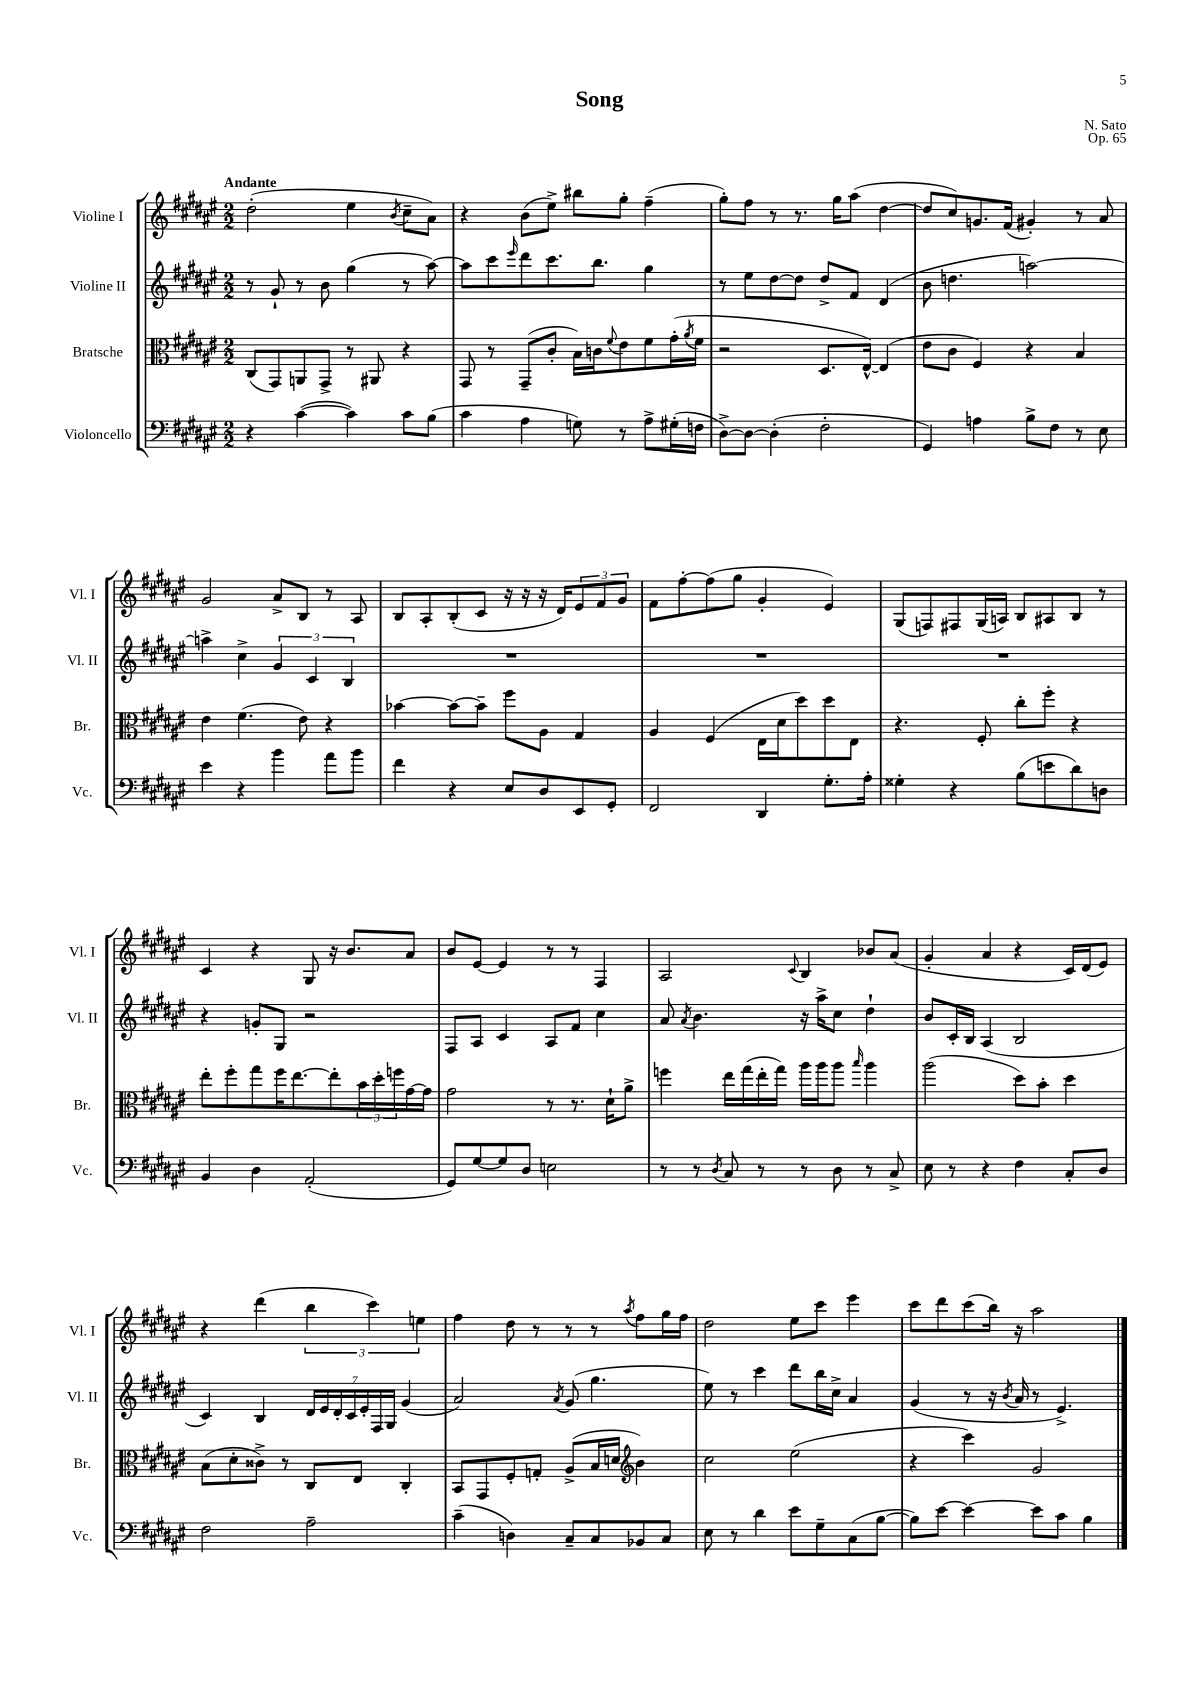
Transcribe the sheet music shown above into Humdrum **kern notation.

**kern	**kern	**kern	**kern
*staff4	*staff3	*staff2	*staff1
*clefF4	*clefC3	*clefG2	*clefG2
*k[f#c#g#d#a#e#]	*k[f#c#g#d#a#e#]	*k[f#c#g#d#a#e#]	*k[f#c#g#d#a#e#]
*M2/2	*M2/2	*M2/2	*M2/2
4r	(8C#	8r	(2dd#'
.	8GG#)	8g#`	.
([4c#	8AA	8r	.
.	8GG#^	8b	.
4c#])	8r	(4gg#	4ee#
.	8AA#	.	.
.	.	.	8qb
8c#	4r	8r	8cc#~
(8B	.	[8aa#)	8a#)
=	=	=	=
4c#	8GG#	8aa#]	4r
.	8r	8ccc#	.
.	.	16qqeee#	.
4A#	(8GG#~	8ddd#	(8b
.	8c#'	8.ccc#	8ee#^)
8G)	16B)	.	8bb#
.	16c	8.bb	.
.	8qqf#	.	.
8r	8e#	.	8gg#'
8A#^	8f#	4gg#	(4ff#~
(16G#'	(16g#'	.	.
.	8qa#	.	.
16F	16f#	.	.
=	=	=	=
[8D#^)	2r	8r	8gg#')
8D#_	.	8ee#	8ff#
(4D#']	.	[8dd#	8r
.	.	8dd#]	8.r
2F#'	8.D#	8dd#^	.
.	.	.	16gg#
.	.	8f#	(8aa#
.	[16E#^^)	.	.
.	(4E#]	(4d#	[4dd#
=	=	=	=
4GG#)	8e#	8b	8dd#]
.	8c#	4.dd	8cc#)
4A	4F#)	.	8.g
.	.	.	(16f#
8B^	4r	[2aa)	4g#')
8F#	.	.	.
8r	4B	.	8r
8E#	.	.	8a#
=	=	=	=
4e#	4e#	4aa^]	2g#
4r	(4.f#	4cc#^	.
4b	.	6g#	8a#^
.	8e#)	.	8B
.	.	6c#	.
8a#	4r	.	8r
.	.	6B	.
8b	.	.	8A#
=	=	=	=
4f#	[4b-	1r	8B
.	.	.	8A#'
4r	8b-_	.	(8B'
.	8b-~]	.	8c#
8E#	8ff#	.	16r
.	.	.	16r
8D#	8A#	.	16r
.	.	.	16d#)
8EE#	4G#	.	12e#
.	.	.	12f#
8GG#'	.	.	.
.	.	.	12g#
=	=	=	=
2FF#	4A#	1r	8f#
.	.	.	[8ff#'
.	(4F#	.	(8ff#]
.	.	.	8gg#
4DD#	16E#	.	4g#'
.	16d#	.	.
.	8dd#)	.	.
8.G#'	8dd#	.	4e#)
.	8E#	.	.
16A#'	.	.	.
=	=	=	=
4G##'	4.r	1r	(8G#
.	.	.	8F)
4r	.	.	8F#
.	8F#'	.	(16G#
.	.	.	16A)
(8B	8cc#'	.	8B
8e	8ff#'	.	8A#
8d#)	4r	.	8B
8D	.	.	8r
=	=	=	=
4BB	8ee#'	4r	4c#
.	8ff#'	.	.
4D#	8gg#	8g'	4r
.	16ff#	8G#	.
.	[8.ee#	.	.
(2AA#'	.	2r	8G#
.	8ee#']	.	16r
.	.	.	8.b
.	24b	.	.
.	24dd#'	.	.
.	24ff	.	.
.	[16g#	.	8a#
.	16g#]	.	.
=	=	=	=
8GG#)	2g#	8F#	8b
[8G#	.	8A#	[8e#
8G#]	.	4c#	4e#]
8D#	.	.	.
2E	8r	8A#	8r
.	8.r	8f#	8r
.	.	4cc#	4F#
.	16d#`	.	.
.	8a#^	.	.
=	=	=	=
8r	4ff	8a#	2A#
.	.	8qa#	.
8r	.	4.b	.
8qD#	.	.	.
8C#	16ee#	.	.
.	(16gg#	.	.
8r	16ee#'	.	.
.	16gg#)	.	.
.	.	.	8qqc#
8r	16aa#	16r	4B
.	16aa#	16aa#^	.
8D#	8aa#	8cc#	.
.	16qqbb	.	.
8r	4aa#	4dd#`	8b-
8C#^	.	.	(8a#
=	=	=	=
8E#	(2aa#	8b	4g#'
8r	.	16c#'	.
.	.	16B	.
4r	.	(4A#	4a#
4F#	8dd#)	2B	4r
.	8b'	.	.
8C#'	4dd#	.	16c#)
.	.	.	(16d#
8D#	.	.	8e#)
=	=	=	=
2F#	(8B	4c#)	4r
.	8d#'	.	.
.	8c##^)	4B	(4ddd#
.	8r	.	.
2A#~	8C#	28d#	6bb
.	.	28e#	.
.	.	28d#'	.
.	.	28c#	.
.	8E#	.	.
.	.	28e#'	.
.	.	.	6ccc#)
.	.	28F#	.
.	.	28G#	.
.	4C#'	(4g#	.
.	.	.	6ee
=	=	=	=
(4c#~	8BB	2a#)	4ff#
.	8GG#	.	.
4D)	8F#'	.	8dd#
.	8G'	.	8r
.	.	8qa#	.
8C#~	(8A#^	(8g#	8r
8C#	16B	4.gg#	8r
.	16d	.	.
*	*clefG2	*	*
.	.	.	8qaa#
8BB-	4b)	.	8ff#
8C#	.	.	16gg#
.	.	.	16ff#
=	=	=	=
8E#	2cc#	8ee#)	2dd#
8r	.	8r	.
4d#	.	4ccc#	.
8e#	(2ee#	8ddd#	8ee#
8G#~	.	16bb	8ccc#
.	.	16cc#^	.
(8C#	.	4a#	4eee#
[8B	.	.	.
=	=	=	=
8B])	4r	(4g#	8ccc#
[8e#	.	.	8ddd#
4e#_	4ccc#)	8r	(8ccc#
.	.	16r	16bb)
.	.	8qb	.
.	.	16a#	16r
8e#]	2g#	8r	2aa#
8c#	.	4.e#^)	.
4B	.	.	.
==	==	==	==
*-	*-	*-	*-
